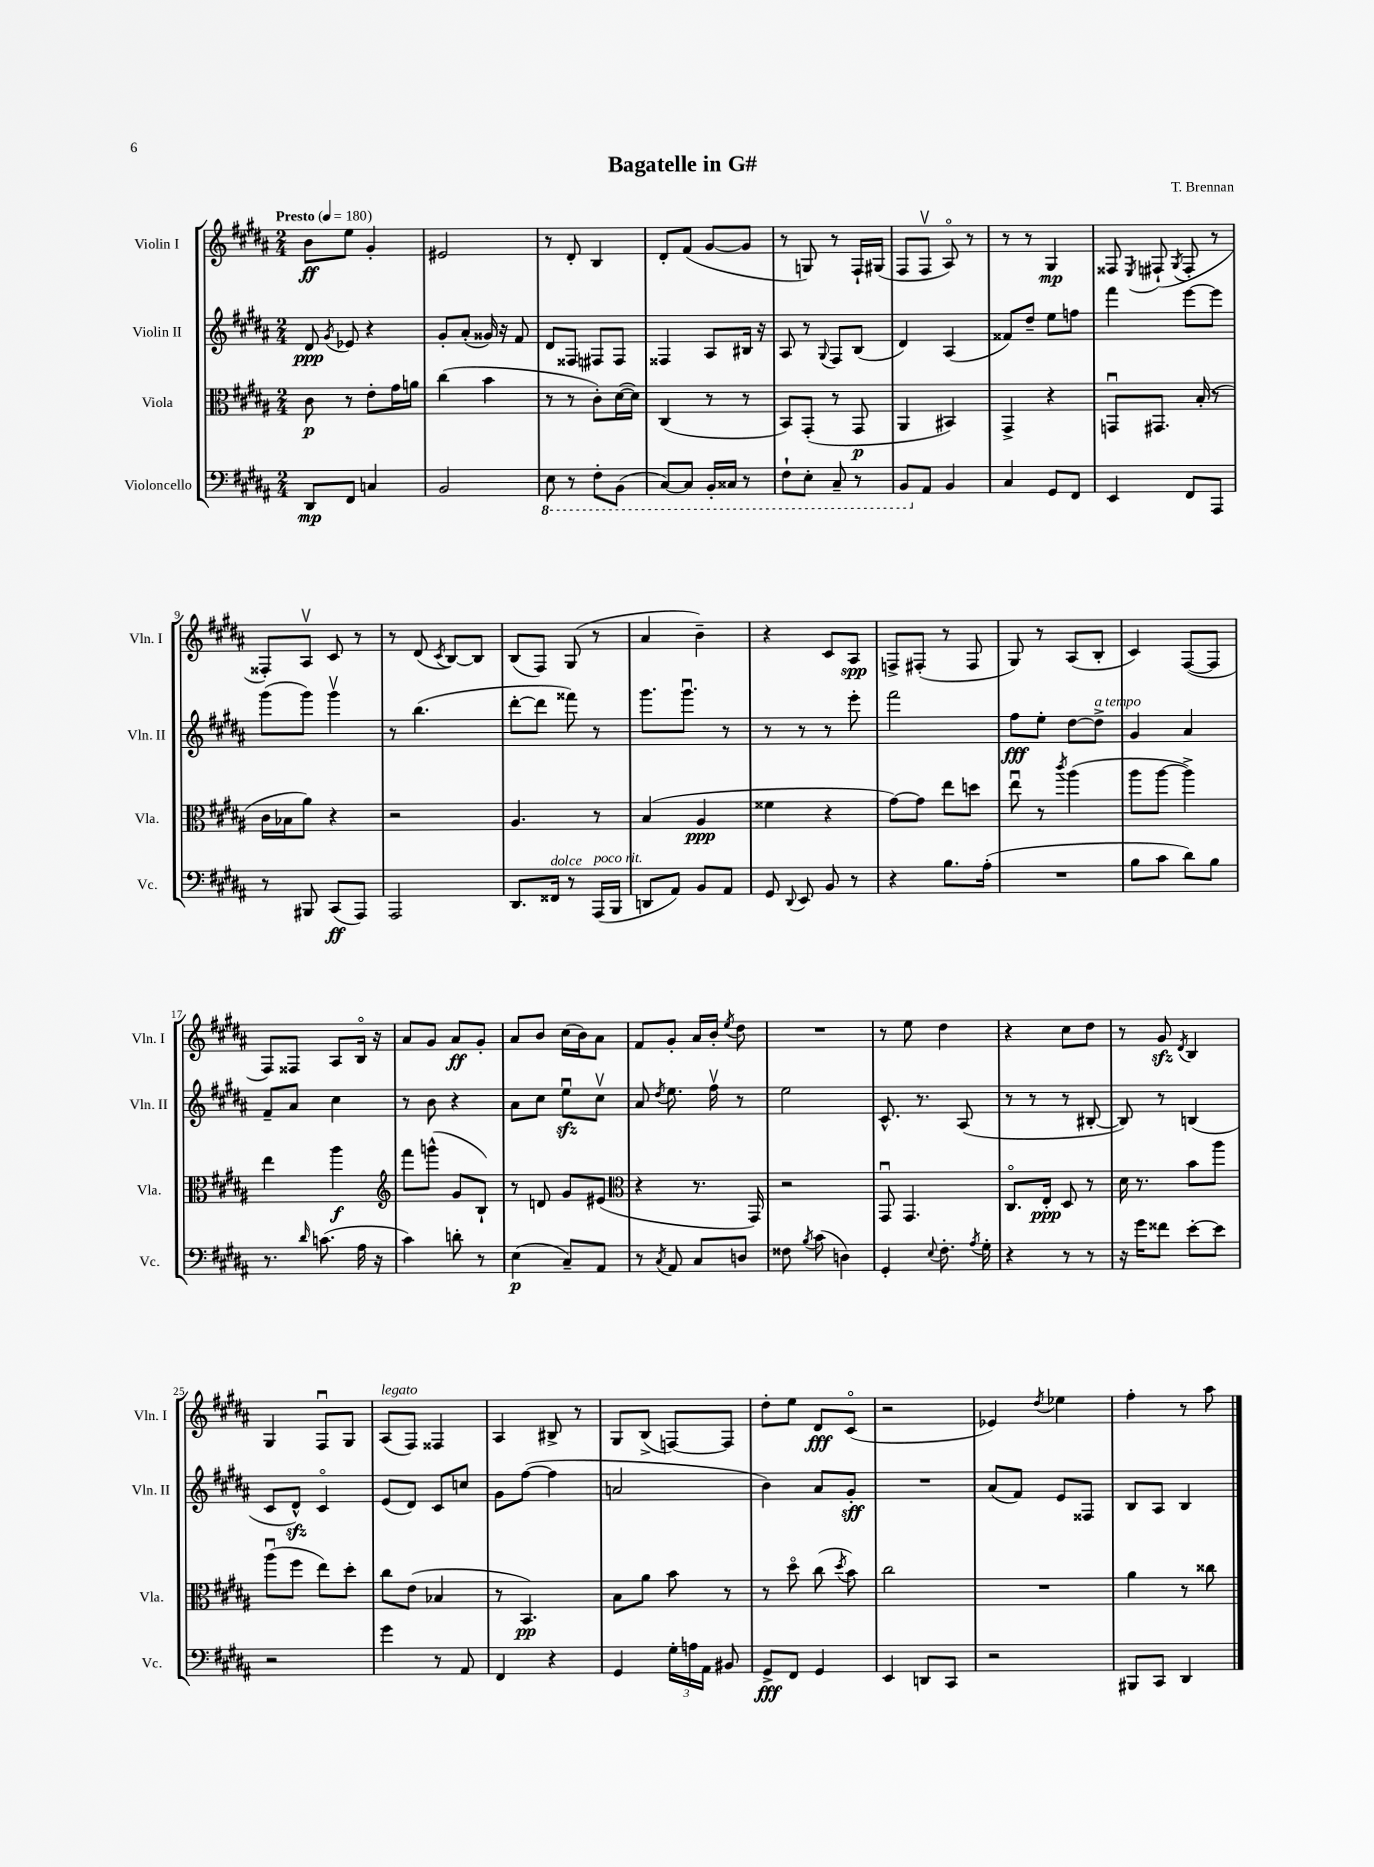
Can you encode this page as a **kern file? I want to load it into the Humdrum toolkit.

**kern	**kern	**kern	**kern
*staff4	*staff3	*staff2	*staff1
*clefF4	*clefC3	*clefG2	*clefG2
*k[f#c#g#d#a#]	*k[f#c#g#d#a#]	*k[f#c#g#d#a#]	*k[f#c#g#d#a#]
*M2/4	*M2/4	*M2/4	*M2/4
*MM180	*MM180	*MM180	*MM180
8DD#/L	8c#\	8d#/	8b\L
.	.	8qg#/	.
8FF#/J	8r	8e-/	8ee\J
4C/	8e'\L	4r	4g#'/
.	16g#\L	.	.
.	16a\JJ	.	.
=	=	=	=
2BB/	(4cc#\	8g#'/L	2e#/
.	.	(8a#'/J	.
.	4b\	16g##/)	.
.	.	16r	.
.	.	8f#/	.
=	=	=	=
8EE\	8r	8d#/L	8r
8r	8r	8F##/J	8d#'/
8FF#'\L	8c#'\L)	8F#/L	4B/
(8BBB\J	([16d#\L	8F#/J	.
.	16d#\]JJ)	.	.
=	=	=	=
[8CC#/L)	(4C#/	4F##/	8d#'/L
8CC#/]J	.	.	(8f#/J
16BBB'/LL	8r	8A#/L	[8g#/L
16CC##/JJ	.	.	.
8r	8r	16B#/Jk	8g#/]J
.	.	16r	.
=	=	=	=
8FF#`\L	8BB/L)	8A#/	8r
8EE'\J	(8GG#'/J	8r	8G/)
.	.	8qqG#/	.
8CC#~/	8r	8F#/L	8r
8r	8GG#/	(8B/J	16F#`/LL
.	.	.	(16G#/JJ
=	=	=	=
8BBB/L	4AA#/	4d#/)	8F#/L
8AA#/J	.	.	8F#v/J
4BB/	4BB#/)	(4A#/	8A#o/)
.	.	.	8r
=	=	=	=
4C#/	4GG#^/	8f##/L)	8r
.	.	8dd#~/J	8r
8GG#/L	4r	8ee\L	4G#/
8FF#/J	.	8ff\J	.
=	=	=	=
4EE/	8GGu/L	4fff#\	8F##/
.	.	.	8qE/
.	8.GG#/J	.	(8F#`/
.	.	.	8qG#/
8FF#/L	.	[8eee\L	8F#'/
.	(16B'/	.	.
8AAA#/J	8r	8eee\]J	8r
=	=	=	=
8r	16c#\LL	(8ggg#\L	8F##'/L)
.	16B-\J	.	.
8BBB#/	8a#\J)	8ggg#\J)	8A#v/J
(8CC#/L	4r	4ggg#v\	8c#/
8AAA#/J)	.	.	8r
=	=	=	=
2AAA#/	2r	8r	8r
.	.	(4.bb\	(8d#/
.	.	.	8qc#/
.	.	.	[8B/L)
.	.	.	8B/]J
=	=	=	=
8.DD#/L	4.A#/	[8ddd#'\L	(8B/L
.	.	8ddd#\]J	8F#/J)
16FF##/Jk	.	.	.
8r	.	8fff##\)	(8G#/
(16AAA#/LL	8r	8r	8r
16BBB/JJ	.	.	.
=	=	=	=
8DD/L	(4B/	8.ggg#\L	4a#/
8AA#/J)	.	.	.
.	.	8.ggg#u\J	.
8BB/L	4A#/	.	4b~\)
8AA#/J	.	8r	.
=	=	=	=
8GG#/	4f##\	8r	4r
8qqDD#/	.	.	.
8EE/	.	8r	.
8BB/	4r	8r	8c#/L
8r	.	8eee'\	8A#/J
=	=	=	=
4r	[8g#\L)	2fff#\	8F^/L
.	8g#\]J	.	(8F#'/J
8.B\L	8ee\L	.	8r
.	8dd\J	.	8F#/
(16A#'\Jk	.	.	.
=	=	=	=
2r	8eeu\	8ff#\L	8G#/)
.	8r	8ee'\J	8r
.	8qccc#/	.	.
.	(4aa#\	[8dd#\L	(8A#/L
.	.	8dd#^\]J	8B'/J
=	=	=	=
8B\L	8aa#\L	4g#/	4c#/)
8c#\J	[8aa#\J	.	.
8d#\L)	4aa#^\])	4a#/	([8F#/L
8B\J	.	.	8F#/]J
=	=	=	=
8.r	4ee\	8f#~/L	8F#/L)
.	.	8a#/J	8F##/J
16qqd#/	.	.	.
(8.c\	.	.	.
.	4aa#\	4cc#\	8A#/L
16A#\	.	.	16Bo/Jk
16r	.	.	16r
=	=	=	=
*	*clefG2	*	*
4c#\)	8fff#\L	8r	8a#/L
.	(8ggg^^\J	8b\	8g#/J
8d'\	8g#/L	4r	8a#/L
8r	8B`/J)	.	8g#'/J
=	=	=	=
(4E\	8r	8a#\L	8a#/L
.	8d/	8cc#\J	8b/J
8C#~/L)	8g#/L	8eeu\L	(16cc#\LL
.	.	.	16b\J)
8AA#/J	(8e#/J	8cc#v\J	8a#\J
=	=	=	=
*	*clefC3	*	*
8r	4r	8a#/	8f#/L
8qC#/	.	8qdd#/	.
8AA#/	.	8.ee\	8g#'/J
8C#/L	8.r	.	16a#/LL
.	.	16ff#v\	16b'/JJ
.	.	.	8qee/
8D/J	.	8r	8dd#\
.	16GG#/)	.	.
=	=	=	=
8F##\	2r	2ee\	2r
8qB/	.	.	.
(8c#\	.	.	.
4D\)	.	.	.
=	=	=	=
4GG#'/	8GG#u/	8.c#^^/	8r
.	4.GG#/	.	8ee\
.	.	8.r	.
8qqE/	.	.	.
8.F#'\	.	.	4dd#\
.	.	(8A#/	.
8qA#/	.	.	.
16G#'\	.	.	.
=	=	=	=
4r	8.C#o/L	8r	4r
.	.	8r	.
.	16E'/Jk	.	.
8r	8D#/	8r	8cc#\L
8r	8r	[8B#'/	8dd#\J
=	=	=	=
16r	16d#\	8B#/])	8r
16g#\LK	8.r	.	.
8f##\J	.	8r	8g#/
.	.	.	8qd#/
[8e'\L	8b\L	(4B/	4B/
8e\]J	8aa#\J	.	.
=	=	=	=
2r	(8aa#u\L	8c#/L	4G#/
.	8ff#\J	8d#^^/J)	.
.	8ee\L)	4c#o/	8F#u/L
.	8dd#'\J	.	8G#/J
=	=	=	=
4g#\	8cc#\L	(8e/L	(8A#/L
.	(8e\J	8d#/J)	8F#/J)
8r	4B-/	8c#/L	4F##/
8AA#/	.	8cc/J	.
=	=	=	=
4FF#/	8r	8g#\L	4A#/
.	4.BB/)	([8ff#\J	.
4r	.	4ff#\]	8B#^/
.	.	.	8r
=	=	=	=
4GG#/	8B\L	2a/	8G#/L
.	8a#\J	.	(8B^/J
24G#'\LL	8b\	.	[8F/L)
24A\	.	.	.
24AA#\JJ	.	.	.
8BB#/	8r	.	8F/]J
=	=	=	=
8GG#^/L	8r	4b\)	8dd#'\L
8FF#/J	8dd#o\	.	8ee\J
4GG#/	(8cc#\	8a#/L	8d#/L
.	8qdd#/	.	.
.	8b\)	8g#'/J	(8c#o/J
=	=	=	=
4EE/	2cc#\	2r	2r
8DD/L	.	.	.
8CC#/J	.	.	.
=	=	=	=
2r	2r	(8a#/L	4e-/)
.	.	8f#/J)	.
.	.	.	8qdd#/
.	.	8e/L	4ee-\
.	.	8F##/J	.
=	=	=	=
8BBB#/L	4a#\	8B/L	4ff#'\
8CC#/J	.	8A#/J	.
4DD#/	8r	4B/	8r
.	8cc##\	.	8aa#\
==	==	==	==
*-	*-	*-	*-
